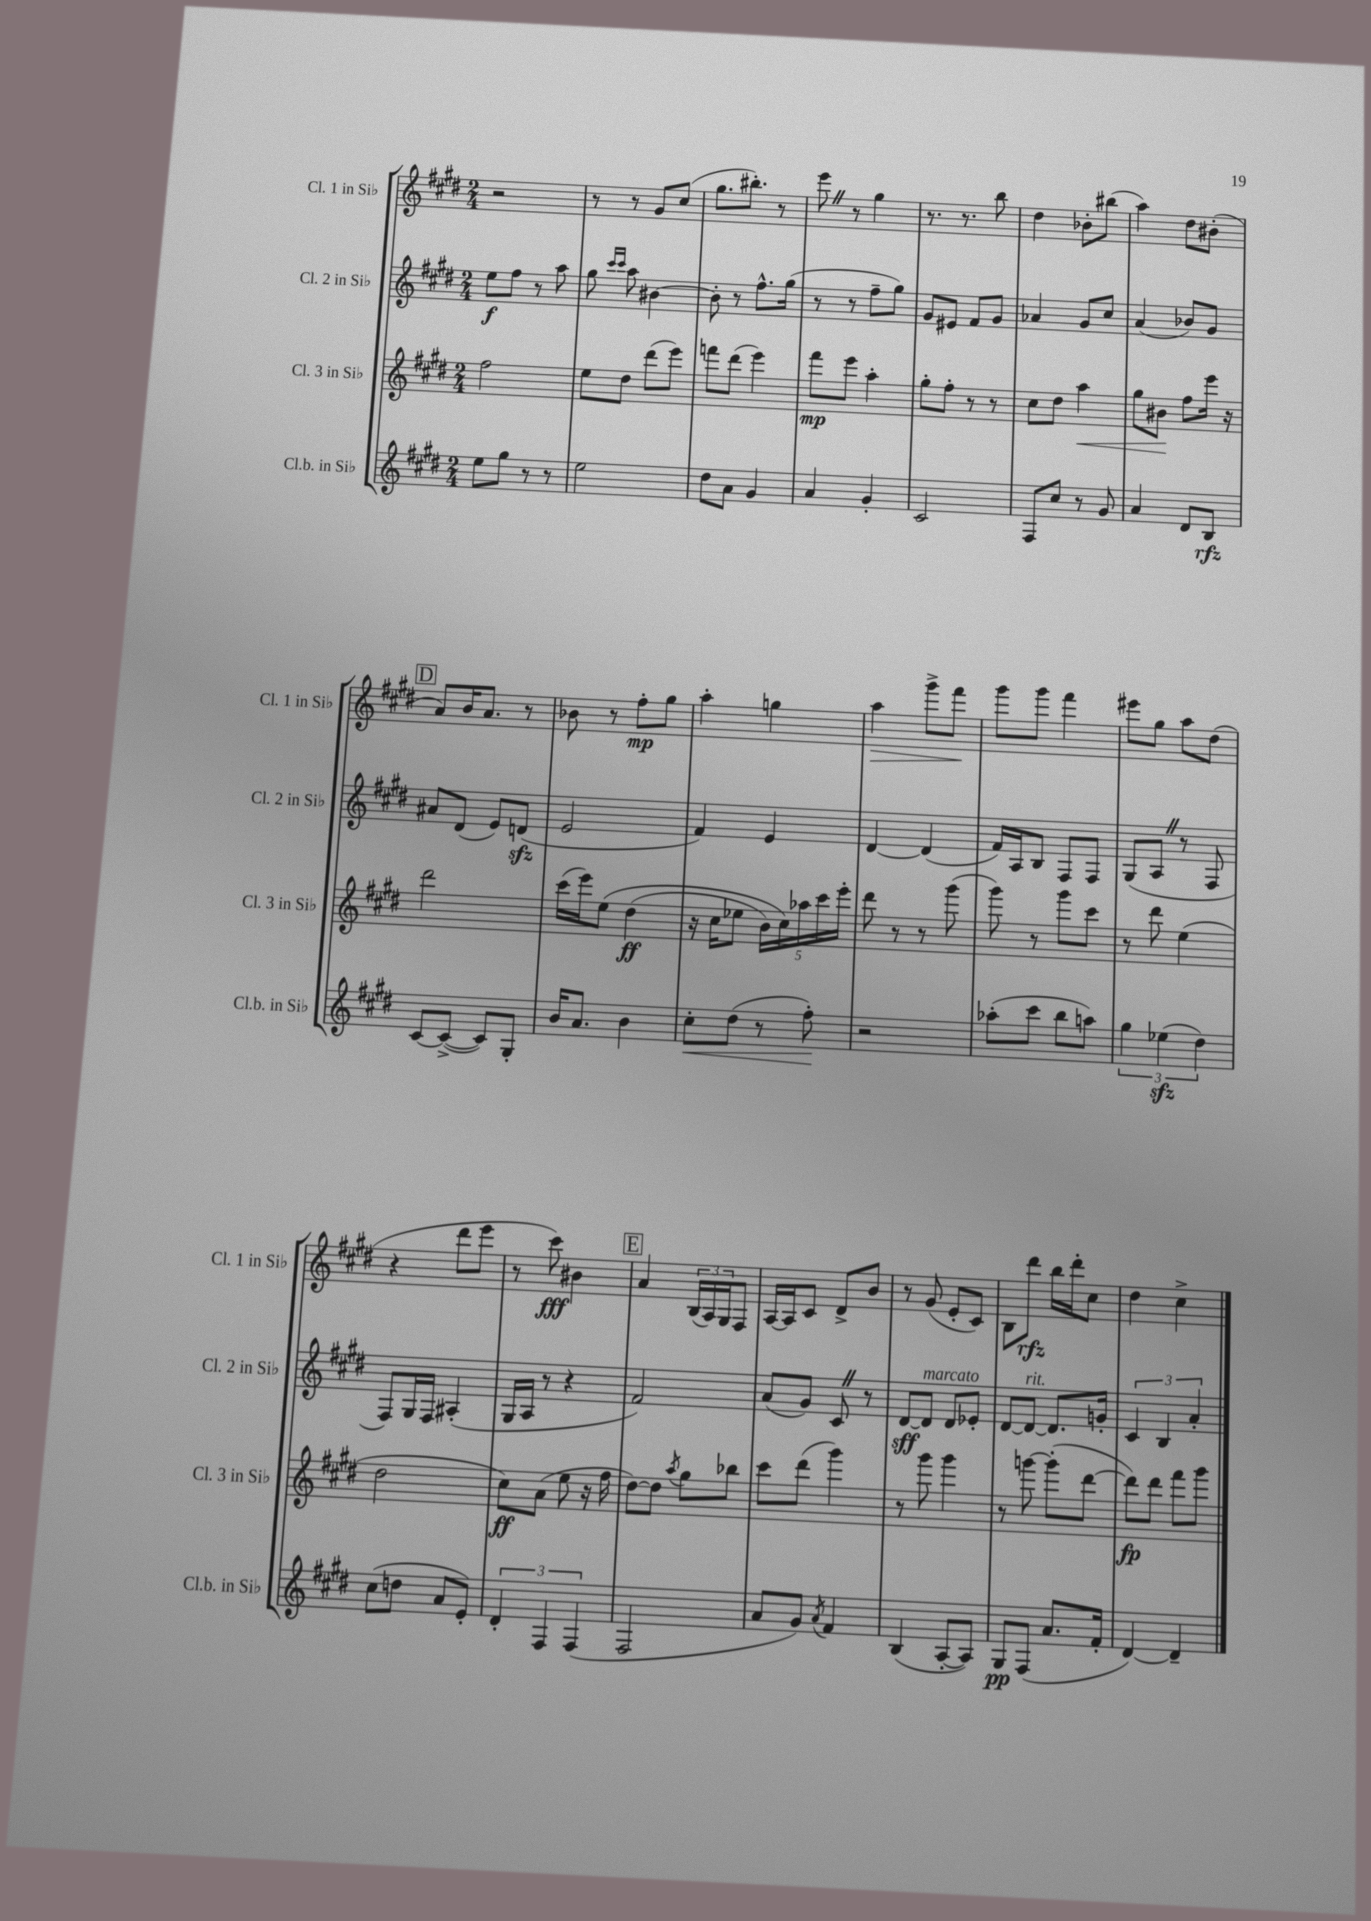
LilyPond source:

<<
\new StaffGroup <<
\new Staff = "s0" \with { instrumentName = "Cl. 1 in Sib" shortInstrumentName = "Cl. 1 in Sib" } {
    \clef treble \key e \major \numericTimeSignature \time 2/4
    r2 |
    r8 r8 gis'8 cis''8( |
    gis''8. bis''8.-.) r8 |
    e'''8 \once \override BreathingSign.text = \markup { \musicglyph "scripts.caesura.straight" } \breathe r8 gis''4 |
    r8. r8. b''8 |
    dis''4 bes'8-. bis''8( |
    a''4) dis''8 bis'8-.( |
    \mark \markup { \box "D" } a'8) b'16 a'8. r8 |
    bes'8 r8 fis''8-.\mp gis''8 |
    a''4-. g''4 |
    a''4\> gis'''8-> fis'''8\! |
    gis'''8 gis'''8 fis'''4 |
    eis'''8 gis''8 a''8 dis''8( |
    r4 dis'''8 e'''8 |
    r8 cis'''8\fff) bis'4 |
    \mark \markup { \box "E" } a'4 \tuplet 3/2 { b16( a16) gis16 } fis8 |
    a16~ a16 cis'8 dis'8-> b'8 |
    r8 gis'8( e'8-. cis'8) |
    b8 dis'''8\rfz b''16 dis'''16-. cis''8 |
    dis''4 cis''4-> \bar "|." |
}
\new Staff = "s1" \with { instrumentName = "Cl. 2 in Sib" shortInstrumentName = "Cl. 2 in Sib" } {
    \clef treble \key e \major \numericTimeSignature \time 2/4
    e''8\f fis''8 r8 a''8 |
    gis''8 \grace { cis'''16 cis'''16 } a''8 bis'4~ |
    bis'8-. r8 fis''8.-^ gis''16( |
    r8 r8 fis''8-- gis''8) |
    gis'8 eis'8 fis'8 gis'8 |
    aes'4 gis'8 cis''8 |
    a'4( bes'8) gis'8 |
    \mark \markup { \box "D" } ais'8 dis'8( e'8) d'8\sfz( |
    e'2 |
    fis'4) e'4 |
    dis'4~ dis'4( |
    fis'16) a16 b8 fis8 fis8 |
    gis8( a8 \once \override BreathingSign.text = \markup { \musicglyph "scripts.caesura.straight" } \breathe r8 fis8 |
    fis8) gis16 fis16 ais4-.( |
    gis16 a16 r8 r4 |
    \mark \markup { \box "E" } fis'2) |
    a'8( gis'8) cis'8 \once \override BreathingSign.text = \markup { \musicglyph "scripts.caesura.straight" } \breathe r8 |
    dis'8~\sff dis'8^\markup { \italic "marcato" } dis'8 ees'8-. |
    dis'8~ dis'8~^\markup { \italic "rit." } dis'8. g'16-. |
    \tuplet 3/2 { cis'4 b4 a'4-. } \bar "|." |
}
\new Staff = "s2" \with { instrumentName = "Cl. 3 in Sib" shortInstrumentName = "Cl. 3 in Sib" } {
    \clef treble \key e \major \numericTimeSignature \time 2/4
    fis''2 |
    e''8 dis''8 dis'''8( e'''8) |
    f'''8 dis'''8( e'''4) |
    fis'''8\mp e'''8 a''4-. |
    gis''8-. fis''8-. r8 r8 |
    cis''8 dis''8 a''4\< |
    gis''8 bis'8\! fis''8 e'''16 r16 |
    \mark \markup { \box "D" } dis'''2 |
    cis'''16( e'''16) e''8\( dis''4\ff( |
    r16 cis''16 ees''8 \tuplet 5/4 { b'16) cis''16\) aes''16 cis'''16 e'''16-. } |
    dis'''8 r8 r8 gis'''8( |
    gis'''8) r8 gis'''8 cis'''8 |
    r8 dis'''8 e''4( |
    dis''2 |
    cis''8\ff) a'8( e''8 r16 fis''16 |
    \mark \markup { \box "E" } dis''8~) dis''8 \acciaccatura { a''8 } gis''8 bes''8 |
    cis'''8 dis'''8( gis'''4) |
    r8 gis'''8 gis'''4 |
    r8 g'''8~ g'''8-.( dis'''8~ |
    dis'''8\fp) dis'''8 fis'''8 gis'''8 \bar "|." |
}
\new Staff = "s3" \with { instrumentName = "Cl.b. in Sib" shortInstrumentName = "Cl.b. in Sib" } {
    \clef treble \key e \major \numericTimeSignature \time 2/4
    e''8 gis''8 r8 r8 |
    e''2 |
    dis''8 a'8 gis'4 |
    a'4 gis'4-. |
    cis'2 |
    fis8 cis''8 r8 gis'8 |
    a'4 dis'8 b8\rfz |
    \mark \markup { \box "D" } cis'8~ cis'8~->( cis'8) gis8-. |
    b'16 a'8. b'4 |
    cis''8-.\< dis''8( r8 fis''8-.\!) |
    r2 |
    aes''8-.( cis'''8 b''8 a''8) |
    \tuplet 3/2 { gis''4 ees''4\sfz( dis''4) } |
    cis''8( d''8 a'8 e'8-.) |
    \tuplet 3/2 { dis'4-. fis4 fis4( } |
    \mark \markup { \box "E" } fis2 |
    a'8 gis'8) \acciaccatura { a'8 } fis'4 |
    b4( a8~-. a8) |
    gis8\pp fis8( a'8. fis'16-. |
    dis'4~) dis'4-- \bar "|." |
}
>>
>>
\layout { \context { \Score \remove "Bar_number_engraver" } }
